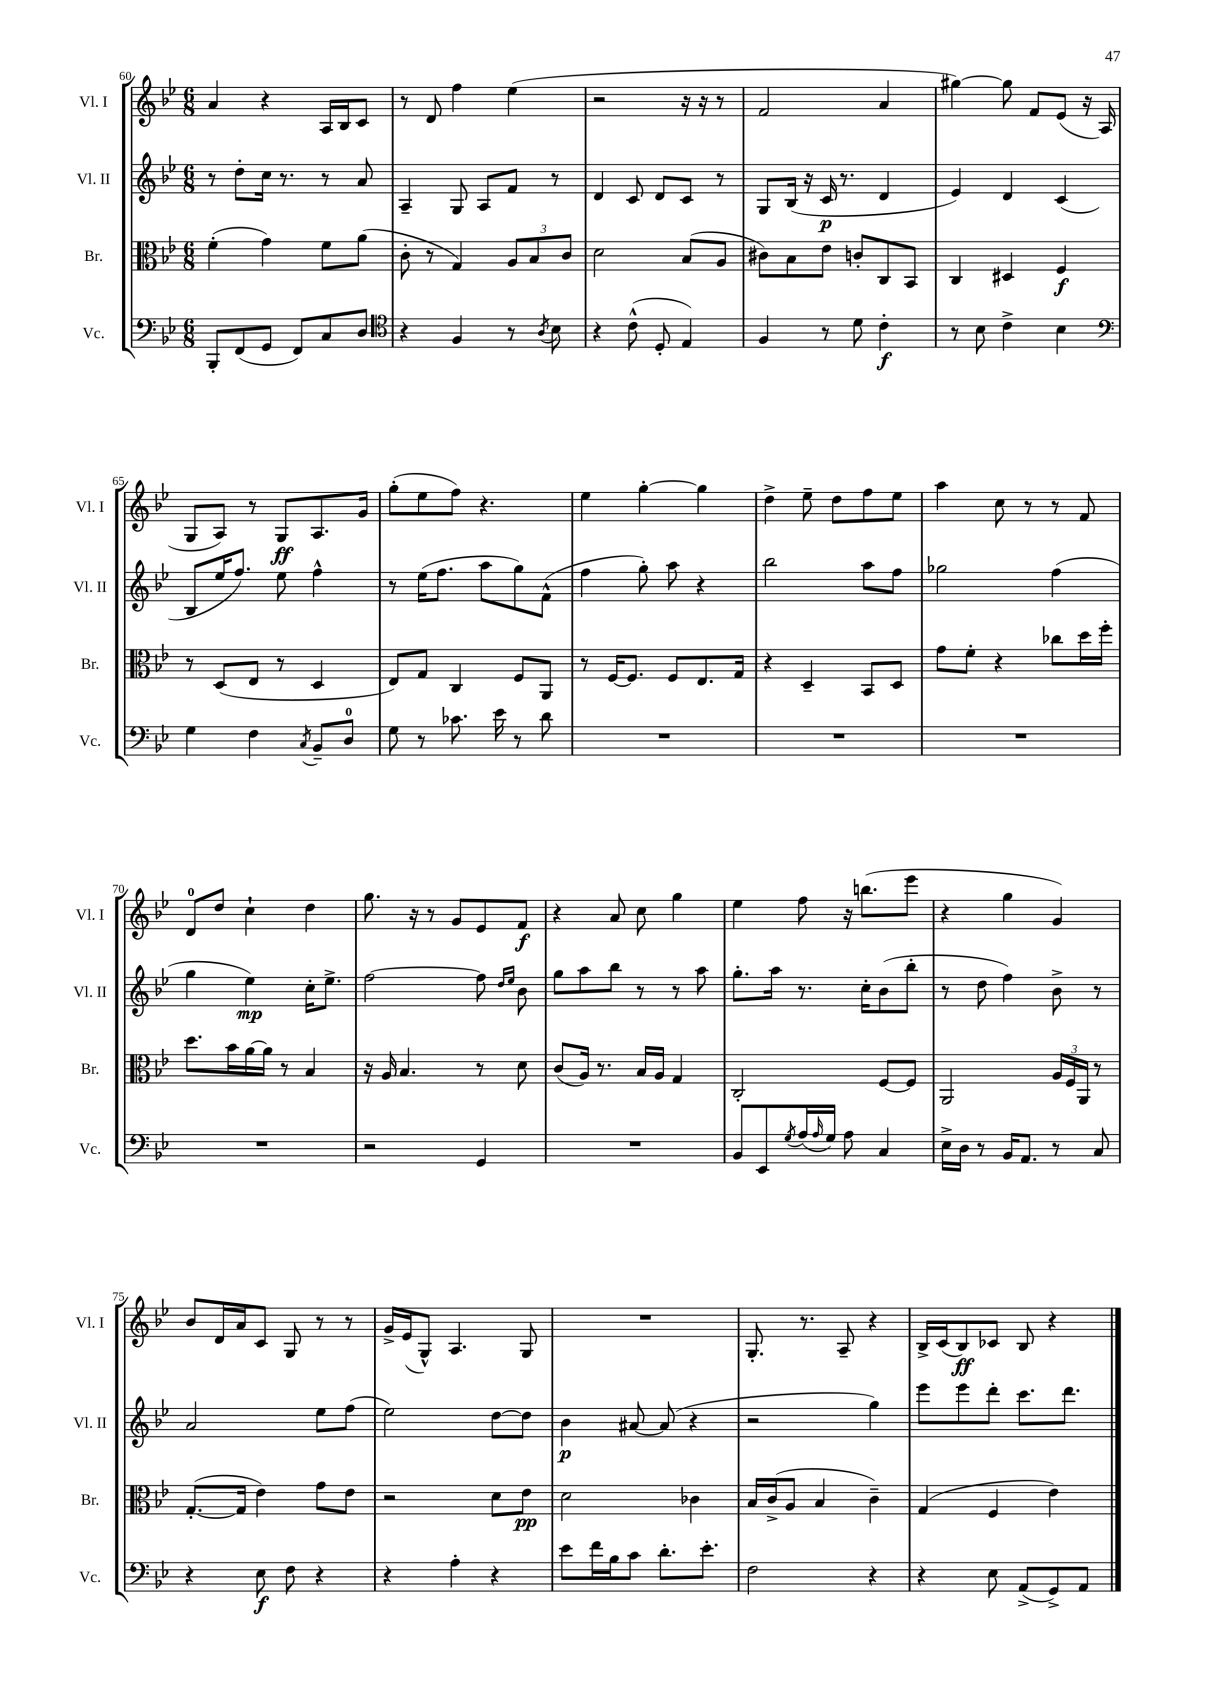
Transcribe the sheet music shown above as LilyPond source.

<<
\new StaffGroup <<
\new Staff = "s0" \with { instrumentName = "Vl. I" shortInstrumentName = "Vl. I" } {
    \clef treble \key bes \major \numericTimeSignature \time 6/8
    a'4 r4 a16 bes16 c'8 |
    r8 d'8 f''4 ees''4( |
    r2 r16 r16 r8 |
    f'2 a'4 |
    gis''4~) gis''8 f'8 ees'8( r16 a16 |
    g8 a8) r8 g8\ff a8. g'16 |
    g''8-.( ees''8 f''8) r4. |
    ees''4 g''4~-. g''4 |
    d''4-> ees''8-- d''8 f''8 ees''8 |
    a''4 c''8 r8 r8 f'8 |
    d'8-0 d''8 c''4-! d''4 |
    g''8. r16 r8 g'8 ees'8 f'8\f |
    r4 a'8 c''8 g''4 |
    ees''4 f''8 r16 b''8.( ees'''8 |
    r4 g''4 g'4) |
    bes'8 d'16 a'16 c'8 g8 r8 r8 |
    g'16-> ees'16( g8-^) a4. g8 |
    R2. |
    g8.-. r8. a8-- r4 |
    bes16-> c'16( bes8\ff) ces'8 bes8 r4 \bar "|." |
}
\new Staff = "s1" \with { instrumentName = "Vl. II" shortInstrumentName = "Vl. II" } {
    \clef treble \key bes \major \numericTimeSignature \time 6/8
    r8 d''8-. c''16 r8. r8 a'8 |
    a4-- g8 a8 f'8 r8 |
    d'4 c'8 d'8 c'8 r8 |
    g8 bes16( r16 c'16\p r8. d'4 |
    ees'4) d'4 c'4( |
    bes8 ees''16 f''8.) ees''8 f''4-^ |
    r8 ees''16( f''8. a''8 g''8) f'8-^( |
    f''4 g''8-.) a''8 r4 |
    bes''2 a''8 f''8 |
    ges''2 f''4( |
    g''4 ees''4\mp) c''16-. ees''8.-> |
    f''2~ f''8 \grace { d''16 ees''16 } bes'8 |
    g''8 a''8 bes''8 r8 r8 a''8 |
    g''8.-. a''16 r8. c''16-. bes'8( bes''8-. |
    r8 d''8 f''4) bes'8-> r8 |
    a'2 ees''8 f''8( |
    ees''2) d''8~ d''8 |
    bes'4\p ais'8~ ais'8( r4 |
    r2 g''4) |
    ees'''8 ees'''8 d'''8-. c'''8. d'''8. \bar "|." |
}
\new Staff = "s2" \with { instrumentName = "Br." shortInstrumentName = "Br." } {
    \clef alto \key bes \major \numericTimeSignature \time 6/8
    f'4-.( g'4) f'8 a'8( |
    c'8-. r8 g4) \tuplet 3/2 { a8 bes8 c'8 } |
    d'2 bes8( a8 |
    cis'8) bes8 ees'8 c'8-. c8 bes,8 |
    c4 dis4 f4\f |
    r8 d8( ees8 r8 d4 |
    ees8) g8 c4 f8 a,8 |
    r8 f16~ f8. f8 ees8. g16 |
    r4 d4-- bes,8 d8 |
    g'8 f'8-. r4 ces''8 d''16 f''16-. |
    d''8. bes'16 a'16~ a'16 r8 bes4 |
    r16 a16 bes4. r8 d'8 |
    c'8( a16) r8. bes16 a16 g4 |
    c2-. f8~ f8 |
    a,2 \tuplet 3/2 { a16 f16 a,16 } r8 |
    g8.~-.( g16 ees'4) g'8 ees'8 |
    r2 d'8 ees'8\pp |
    d'2 ces'4 |
    bes16 c'16->( a8 bes4 c'4--) |
    g4( f4 ees'4) \bar "|." |
}
\new Staff = "s3" \with { instrumentName = "Vc." shortInstrumentName = "Vc." } {
    \clef bass \key bes \major \numericTimeSignature \time 6/8
    bes,,8-. f,8( g,8 f,8) c8 d8 |
    \clef tenor r4 f4 r8 \acciaccatura { a8 } bes8 |
    r4 c'8-^( d8-. ees4) |
    f4 r8 d'8 c'4-.\f |
    r8 bes8 c'4-> bes4 |
    \clef bass g4 f4 \acciaccatura { c8 } bes,8-- d8-0 |
    g8 r8 ces'8. ees'16 r8 d'8 |
    R2. |
    R2. |
    R2. |
    R2. |
    r2 g,4 |
    R2. |
    bes,8 ees,8 \acciaccatura { g8 } a16( \grace { a16 } g16) a8 c4 |
    ees16-> d16 r8 bes,16 a,8. r8 c8 |
    r4 ees8\f f8 r4 |
    r4 a4-. r4 |
    ees'8 f'16 bes16 c'8 d'8.-. ees'8.-. |
    f2 r4 |
    r4 ees8 a,8->( g,8->) a,8 \bar "|." |
}
>>
>>
\layout { \context { \Score currentBarNumber = #60 } }
